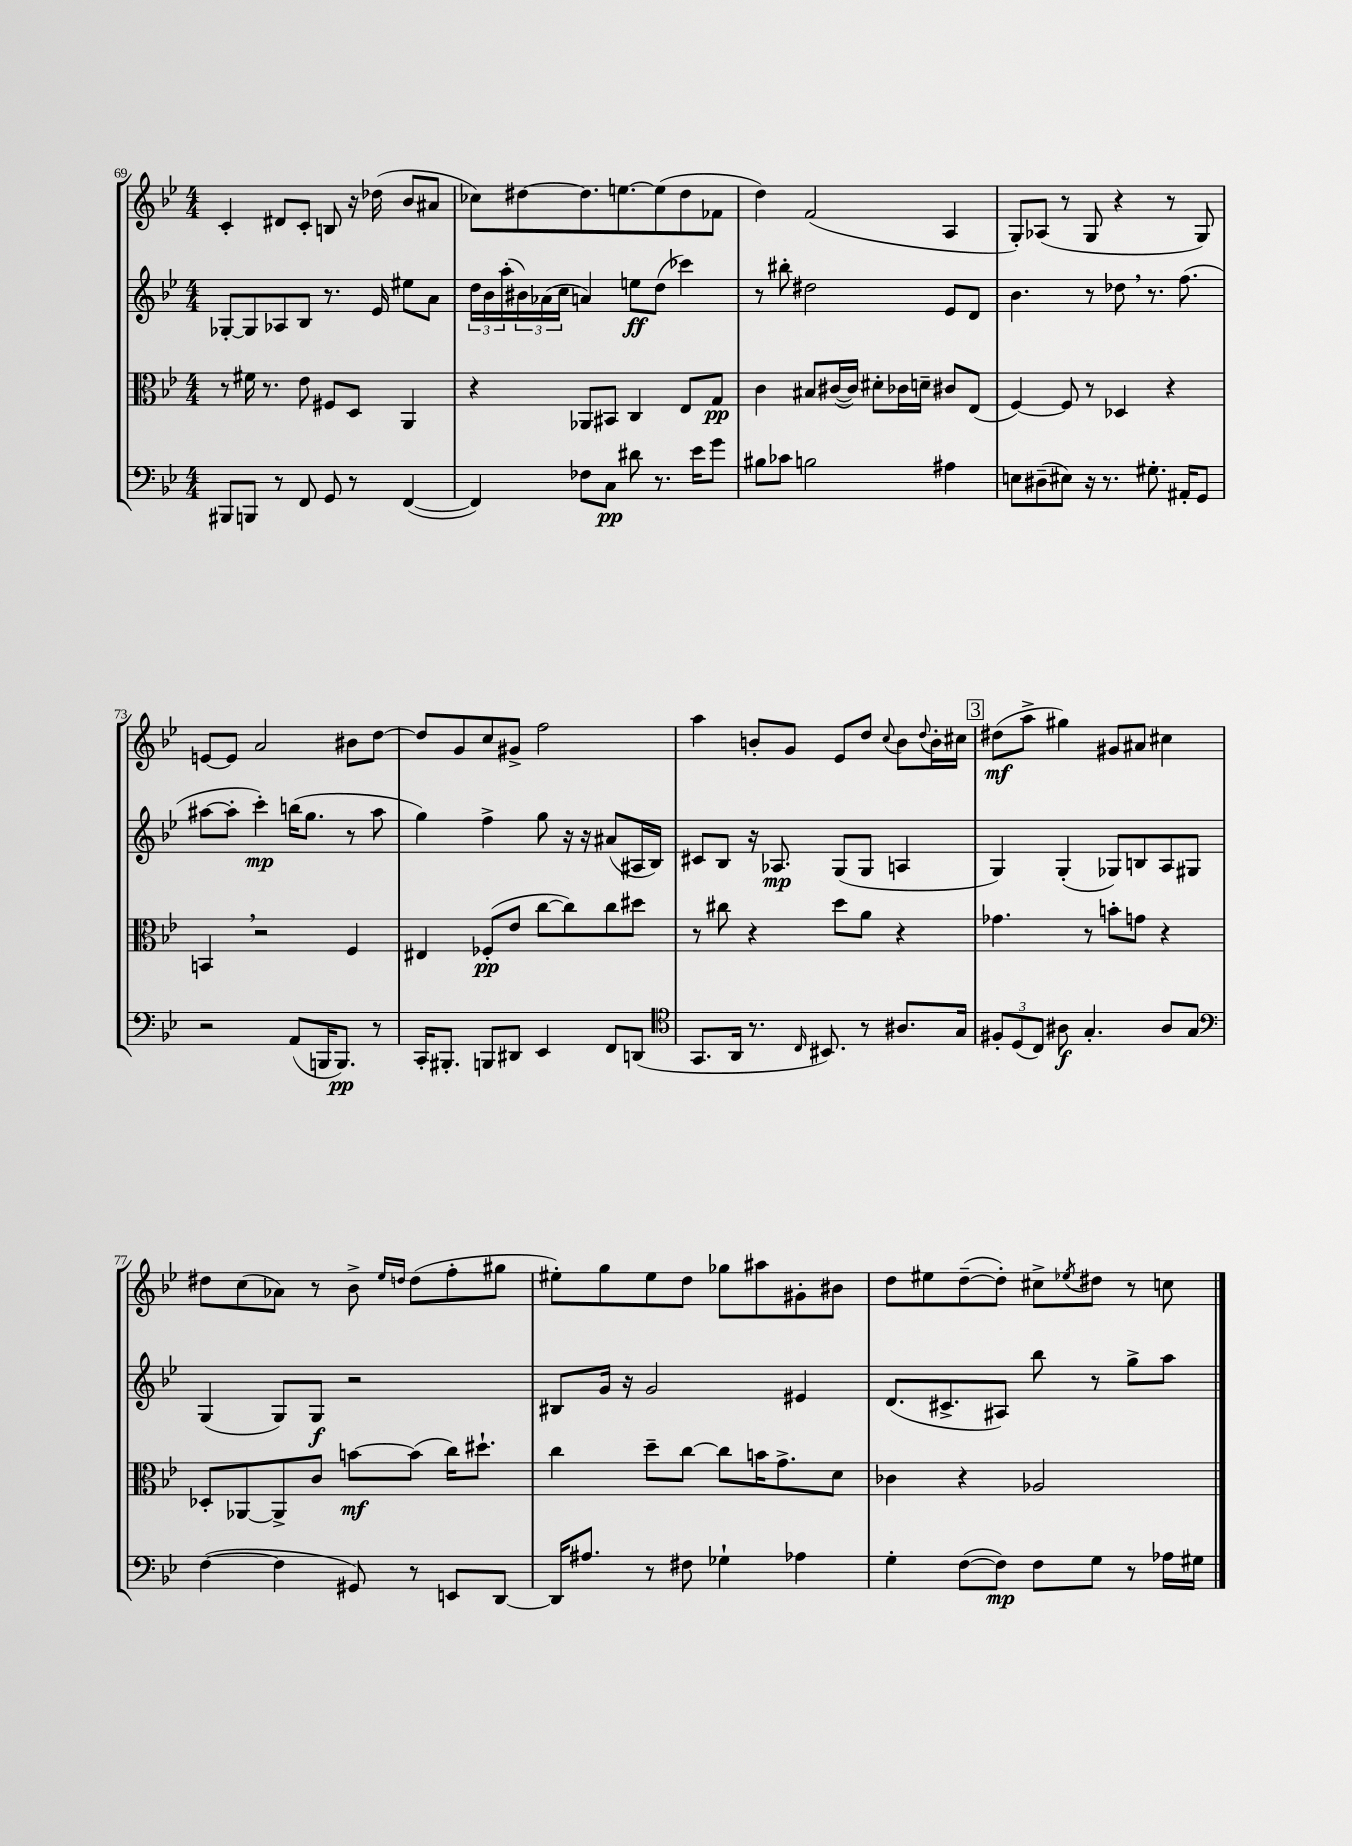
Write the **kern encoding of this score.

**kern	**dynam	**kern	**dynam	**kern	**dynam	**kern	**dynam
*part4	*part4	*part3	*part3	*part2	*part2	*part1	*part1
*staff4	*staff4	*staff3	*staff3	*staff2	*staff2	*staff1	*staff1
*clefF4	*	*clefC3	*	*clefG2	*	*clefG2	*
*k[b-e-]	*	*k[b-e-]	*	*k[b-e-]	*	*k[b-e-]	*
*M4/4	*	*M4/4	*	*M4/4	*	*M4/4	*
=69	=69	=69	=69	=69	=69	=69	=69
8BBB#X/L	.	8r	.	[8G-X'/L	.	4c'/	.
8BBBn/J	.	16f#X\	.	8G-/]	.	.	.
.	.	8.r	.	.	.	.	.
8r	.	.	.	8A-X/	.	8d#X/L	.
8FF/	.	8e-\	.	8B-/J	.	8c'/J	.
8GG/	.	8F#X/L	.	8.r	.	8Bn/	.
8r	.	8D/J	.	.	.	16r	.
.	.	.	.	16e-/	.	(16dd-X\	.
([4FF/	.	4AA/	.	8ee#X\L	.	8b-/L	.
.	.	.	.	8a\J	.	8a#X/J	.
=70	=70	=70	=70	=70	=70	=70	=70
4FF/])	.	4r	.	24dd\LL	.	8cc-X\L)	.
.	.	.	.	24b-\	.	.	.
.	.	.	.	(24aa'\	.	.	.
.	.	.	.	24b#X\)	.	[8dd#X\	.
.	.	.	.	(24a-X\	.	.	.
.	.	.	.	24cc\JJ	.	.	.
8F-X\L	.	8AA-X/L	.	4an/)	.	8.dd#\]	.
8C\J	pp	8BB#X/J	.	.	.	.	.
.	.	.	.	.	.	[8.een\	.
8d#X\	.	4C/	.	8een\L	ff	.	.
8.r	.	.	.	(8dd\J	.	(8ee\]	.
.	.	8E-/L	.	4ccc-X\)	.	8dd#\	.
16e-\KL	.	.	.	.	.	.	.
8g\J	.	8G/J	pp	.	.	8f-X\J	.
=71	=71	=71	=71	=71	=71	=71	=71
8B#X\L	.	4c\	.	8r	.	4dd\)	.
8c-X\J	.	.	.	8bb#X'\	.	.	.
2Bn\	.	8B#X/L	.	2dd#X\	.	(2f/	.
.	.	([16c#X/L	.	.	.	.	.
.	.	16c#/JJ])	.	.	.	.	.
.	.	8d#X'\L	.	.	.	.	.
.	.	16c-X\L	.	.	.	.	.
.	.	16dn~\JJ	.	.	.	.	.
4A#X\	.	8c#X/L	.	8e-/L	.	4A/	.
.	.	(8E-/J	.	8d/J	.	.	.
=72	=72	=72	=72	=72	=72	=72	=72
8En\L	.	[4F/)	.	4.b-\	.	8G'/L)	.
(8D#X~\	.	.	.	.	.	(8A-X/J	.
8E#X\J)	.	8F/]	.	.	.	8r	.
16r	.	8r	.	8r	.	8G/	.
8.r	.	.	.	.	.	.	.
.	.	4D-X/	.	8dd-X,\	.	4r	.
8.G#X'\	.	.	.	8.r	.	.	.
.	.	4r	.	.	.	8r	.
16AA#X'/KL	.	.	.	(8.ff\	.	.	.
8GG/J	.	.	.	.	.	8G/)	.
!!LO:LB:g=z
=73	=73	=73	=73	=73	=73	=73	=73
2r	.	4BBn,/	.	[8aa#X\L	.	[8en/L	.
.	.	.	.	8aa#'\J]	.	8e/J]	.
.	.	2r	.	4ccc'\)	mp	2a/	.
(8AA/L	.	.	.	(16bbn\KL	.	.	.
.	.	.	.	8.gg\J	.	.	.
16BBBn/K	.	.	.	.	.	.	.
8.BBB/J)	pp	.	.	.	.	.	.
.	.	4F/	.	8r	.	8b#X\L	.
8r	.	.	.	8aa#\	.	[8dd\J	.
=74	=74	=74	=74	=74	=74	=74	=74
16CC'/KL	.	4E#X/	.	4gg\)	.	8dd/L]	.
8.BBB#X'/J	.	.	.	.	.	.	.
.	.	.	.	.	.	8g/	.
8BBBn/L	.	(8F-X'/L	pp	4ff^\	.	8cc/	.
8DD#X/J	.	8e-/J	.	.	.	8g#X^/J	.
4EE-/	.	[8cc\L	.	8gg\	.	2ff\	.
.	.	8cc\])	.	16r	.	.	.
.	.	.	.	16r	.	.	.
8FF/L	.	8cc\	.	(8a#X/L	.	.	.
(8DDn/J	.	8dd#X\J	.	16A#X/L	.	.	.
.	.	.	.	16B-/JJ)	.	.	.
=75	=75	=75	=75	=75	=75	=75	=75
*clefC4	*	*	*	*	*	*	*
8.GG/L	.	8r	.	8c#X/L	.	4aa\	.
.	.	8cc#X\	.	8B-/J	.	.	.
16AA/Jk	.	.	.	.	.	.	.
8.r	.	4r	.	16r	.	8bn'/L	.
.	.	.	.	8.A-X/	mp	.	.
.	.	.	.	.	.	8g/J	.
16qqC/	.	.	.	.	.	.	.
8.BB#X/)	.	.	.	.	.	.	.
.	.	8dd\L	.	(8G/L	.	8e-/L	.
8r	.	8a\J	.	8G/J	.	8dd/J	.
.	.	.	.	.	.	8qqcc/	.
8.A#X/L	.	4r	.	4An/	.	8b\L	.
.	.	.	.	.	.	8qqdd/	.
.	.	.	.	.	.	16b'\L	.
16G/Jk	.	.	.	.	.	16cc#X\JJ	.
!!LO:REH:place=s1:t=3
=76	=76	=76	=76	=76	=76	=76	=76
12F#X'/L	.	4.g-X\	.	4G/)	.	(8dd#X\L	mf
(12D/	.	.	.	.	.	.	.
.	.	.	.	.	.	8aa^\J	.
12C/J)	.	.	.	.	.	.	.
8A#X\	f	.	.	(4G'/	.	4gg#X\)	.
4.G'/	.	8r	.	.	.	.	.
.	.	8bn'\L	.	8G-X/L)	.	8g#X/L	.
.	.	8gn\J	.	8Bn/	.	8a#X/J	.
8A#/L	.	4r	.	8A/	.	4cc#X\	.
8G/J	.	.	.	8G#X/J	.	.	.
!!LO:LB:g=z
=77	=77	=77	=77	=77	=77	=77	=77
*clefF4	*	*	*	*	*	*	*
([4F\	.	8D-X'/L	.	(4G/	.	8dd#X\L	.
.	.	[8AA-X/	.	.	.	(8cc\	.
4F\]	.	8AA-^/]	.	8G/L)	.	8a-X\J)	.
.	.	8c/J	.	8G/J	f	8r	.
8GG#X/)	.	[8bn\L	mf	2r	.	8b-^\	.
.	.	.	.	.	.	16qqee-/LL	.
.	.	.	.	.	.	16qqddn/JJ	.
8r	.	(8b\J]	.	.	.	(8dd\L	.
8EEn/L	.	16cc\KL)	.	.	.	8ff'\	.
.	.	8.dd#X`\J	.	.	.	.	.
[8DD/J	.	.	.	.	.	8gg#X\J	.
=78	=78	=78	=78	=78	=78	=78	=78
16DD/KL]	.	4cc\	.	8B#X/L	.	8ee#X'\L)	.
8.A#X/J	.	.	.	.	.	.	.
.	.	.	.	16g/Jk	.	8gg\	.
.	.	.	.	16r	.	.	.
8r	.	8dd~\L	.	2g/	.	8ee#\	.
8F#X\	.	[8cc\J	.	.	.	8dd\J	.
4G-X`\	.	8cc\L]	.	.	.	8gg-X\L	.
.	.	16bn\K	.	.	.	8aa#X\	.
.	.	8.g^\	.	.	.	.	.
4A-X\	.	.	.	4e#X/	.	8g#X'\	.
.	.	8d\J	.	.	.	8b#X\J	.
=79	=79	=79	=79	=79	=79	=79	=79
4G'\	.	4c-X\	.	(8.d/L	.	8dd\L	.
.	.	.	.	.	.	8ee#X\	.
.	.	.	.	8.c#X^/	.	.	.
([8F\L	.	4r	.	.	.	([8dd~\	.
8F\J])	mp	.	.	8A#X/J)	.	8dd'\J])	.
8F\L	.	2A-X/	.	8bb-\	.	8cc#X^\L	.
.	.	.	.	.	.	8qee-X/	.
8G\J	.	.	.	8r	.	8dd#X\J	.
8r	.	.	.	8gg^\L	.	8r	.
16A-X\LL	.	.	.	8aa\J	.	8ccn\	.
16G#X\JJ	.	.	.	.	.	.	.
==	==	==	==	==	==	==	==
*-	*-	*-	*-	*-	*-	*-	*-
